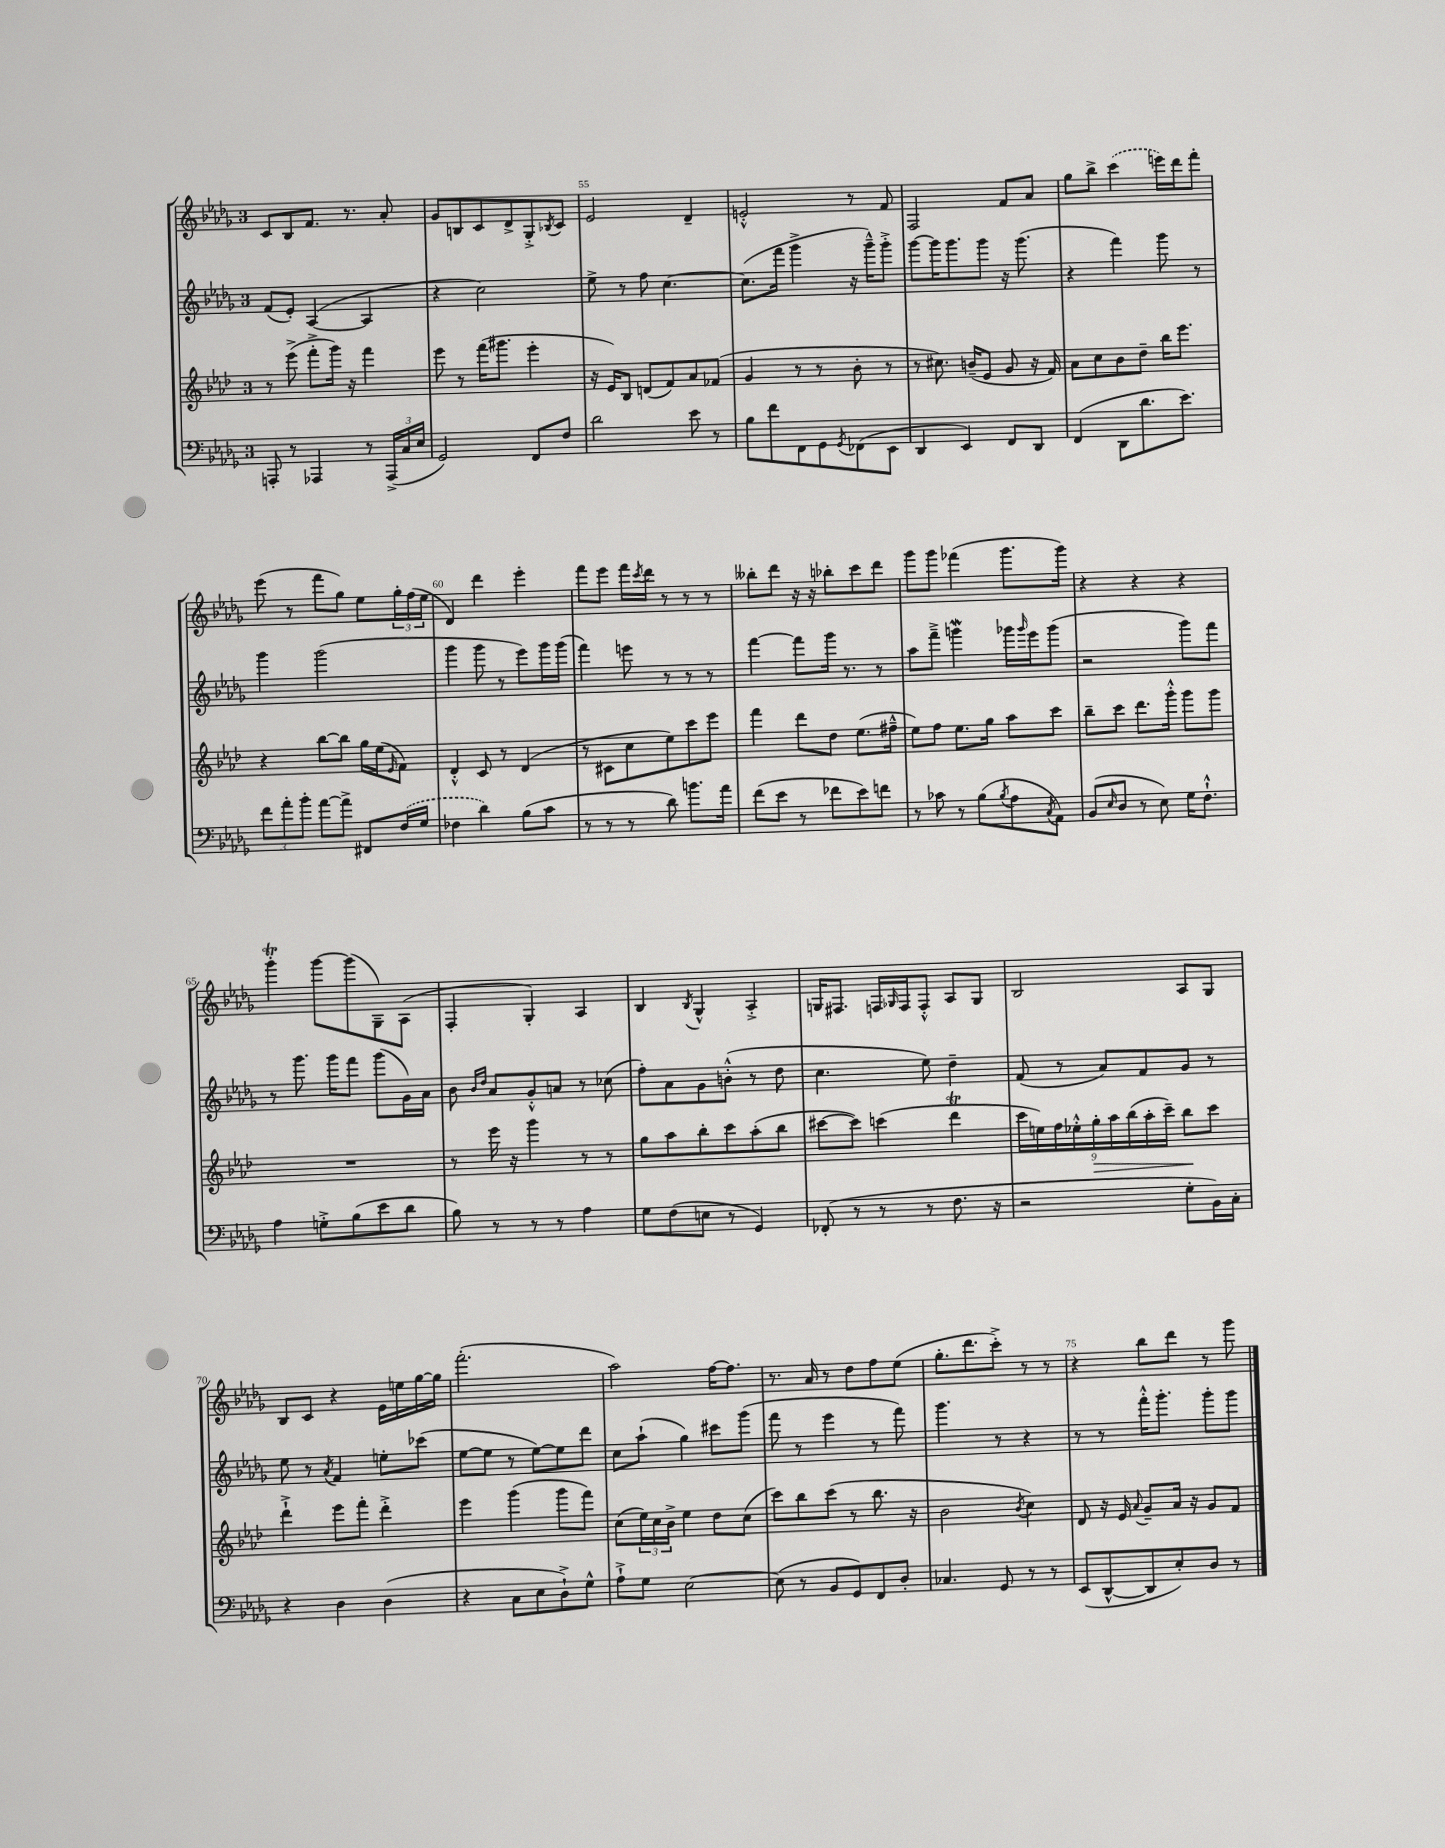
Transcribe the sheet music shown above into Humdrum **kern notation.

**kern	**kern	**kern	**kern
*staff4	*staff3	*staff2	*staff1
*clefF4	*clefG2	*clefG2	*clefG2
*k[b-e-a-d-g-]	*k[b-e-a-d-]	*k[b-e-a-d-g-]	*k[b-e-a-d-g-]
*M3/4	*M3/4	*M3/4	*M3/4
8AAA'/	8r	(8f/L	8c/L
8r	(8eee-^\	8e-'/J)	8B-/
4AAA-/	8fff'^\L	([4A-/	8.f/J
.	16ggg\Jk)	.	.
.	16r	.	8.r
8r	4fff\	4A-/]	.
(24AAA-^/LL	.	.	8a-'/
24C/	.	.	.
24E-/JJ	.	.	.
=	=	=	=
2GG-/)	8eee-\	4r	8g-/L
.	8r	.	8B/
.	(16fff\LK	2cc\)	8c/
.	8.ggg#\J	.	.
.	.	.	8d-^/
8FF/L	4eee-'\	.	8G-'^/
.	.	.	8qB-/
8F/J	.	.	8c/J
=	=	=	=
2d-\	16r	8ee-^\	2e-/
.	16e-/LK)	.	.
.	8B-/J	8r	.
.	(8d/L	8ff\	.
.	8f/)	[4.cc\	.
8e-\	8a-/	.	4d-~/
8r	(8f-/J	.	.
=	=	=	=
8B-\L	4g/	(8.cc\]L	2e'^^/
8f\	.	.	.
.	.	16fff\Jk	.
8FF\	8r	4ggg-^\	.
8GG-\	8r	.	.
8qGG-/	.	.	.
(8FF-\	8b-'\	16r	8r
.	.	16ggg-~^^\LK)	.
8EE-\J	8r	8ggg-'^\J	8f/
=	=	=	=
4DD-/	8r	[8ggg-\L	2F/
.	8.cc#\)	16ggg-\]K	.
.	.	8.ggg-\	.
4EE-/)	.	.	.
.	(16b~/LK	.	.
.	8e-/J	8ggg-\J	.
8FF/L	8g/	16r	8f/L
.	.	(8.ggg-\	.
8DD-/J	16r	.	8a-/J
.	16f/)	.	.
=	=	=	=
(4FF/	8a-\L	4r	8gg-\L
.	8cc\	.	8bb-^\J
8DD-\L	8b-\	4fff\)	(4ccc\
8.d-\	8dd-~\J	.	.
.	16bb-\LK	8ggg-\	16eee\LL)
8.e-\J)	8.eee-\J	.	16ddd-\J
.	.	8r	8fff'\J
=	=	=	=
12f\L	4r	4ggg-\	(8eee-\
12a-'\	.	.	.
.	.	.	8r
12b-'\J	.	.	.
[8a-\L	[8bb-\L	(2ggg-\	8fff\L
8a-^\]J	8bb-\]J	.	8gg-\J)
8FF#/L	16gg\LL	.	8ee-\L
.	(16ee-\J	.	.
.	16qqe-/	.	.
(16F/L	8f\J)	.	24gg-'\L
.	.	.	(24ff\
16G-/JJ	.	.	.
.	.	.	24ee-\JJ
=	=	=	=
4F-\	4d-'^^/	4ggg-\	4d-/)
4d-\)	8c/	8ggg-\	4ddd-\
.	8r	8r	.
(8B-\L	(4d-/	8eee-\L)	4eee-'\
8c\J	.	16ggg-\L	.
.	.	(16ggg-\JJ	.
=	=	=	=
8r	8r	4fff\)	8fff\L
8r	8c#\L	.	8eee-\J
8r	8cc\	8eee\	16fff\LL
.	.	.	8qccc/
.	.	.	16ddd-\JJ
8d-\)	8ee-\)	8r	8r
8.b\L	8ccc\	8r	8r
.	8eee-\J	8r	8r
16a-\Jk	.	.	.
=	=	=	=
(8f\L	4fff\	[4fff\	8bb--'\L
8e-\J	.	.	8ddd-\J
8r	8ddd-\L	8fff\]L	16r
.	.	.	16r
8f-\L	8dd-\J	16ggg-\Jk	8bb-'\L
.	.	8.r	.
8e-\)	(8.ee-\L	.	8ccc\
8f\J	.	8r	8ddd-\J
.	16ff#~^^\Jk	.	.
=	=	=	=
8r	8ee-\L)	8aa-\L	8ggg-\L
8c-\	8ff\J	8fff~^\J	8ggg-\J
8r	8.ee-\L	4ggg\	(4fff-\
(8B-\L	.	.	.
.	16gg\Jk	.	.
8qB-/	.	.	.
8A-\	8aa-\L	16ggg-\LL	8.ggg-\L
.	.	16qqggg-/	.
.	.	16eee-\J	.
8qC/	.	.	.
8AA-\J)	8ccc\J	(8ggg-\J	.
.	.	.	16ggg-\Jk)
=	=	=	=
(8BB-/L	8bb-~\L	2r	4r
16qqE-/	.	.	.
8D-/J	8ccc\J	.	.
8r	8.ddd-\L	.	4r
8E-\)	.	.	.
.	16ggg'^^\Jk	.	.
16G-\LK	8ggg\L	8ggg-\L)	4r
8.F`^^\J	.	.	.
.	8ggg\J	8fff\J	.
=	=	=	=
4A-\	2.r	8r	4ggg-'\
.	.	8.ggg-\	.
8G'^\L	.	.	[8ggg-\L
.	.	16ggg-\LK	.
(8B-\	.	8fff\J	(8ggg-\]
8e-\	.	(8ggg-\L	8G-~\)
8d-\J	.	16g-\L)	(8A-\J
.	.	16a-\JJ	.
=	=	=	=
8B-\)	8r	8b-\	4F'/
.	.	16qqb-/LL	.
.	.	16qqdd-/JJ	.
8r	16eee-\	8a-/L	.
.	16r	.	.
8r	4ggg\	8g-'^^/	4G-'/)
8r	.	8a/J	.
4A-\	8r	8r	4A-/
.	8r	(8cc-\	.
=	=	=	=
8G-\L	8gg\L	8ff'\L)	4B-/
(8F\	8aa-\	8a-\	.
.	.	.	8qB-/
8E\J	8bb-'\	8g-\	4G-^^/
8r	8ccc\	(8b'^^\J	.
4GG-/)	(8aa-'\	8r	4A-'^/
.	8bb-\J	8dd-\	.
=	=	=	=
(8FF-'/	[8ccc#\L	4.cc\	16G/LK
.	.	.	8.F#/J
8r	8ccc#\]J)	.	.
8r	(4ccc\	.	16F/LL
.	.	.	16qqG-/
.	.	.	16F/J
8r	.	8ee-\)	8F'^^/J
8.F\	4ddd-\	4dd-~\	8A-/L
.	.	.	8G-/J
16r	.	.	.
=	=	=	=
2r	18ccc\LL	(8f/	2B-/
.	18ee\)	.	.
.	18ff\	.	.
.	.	8r	.
.	18ee-'^^\	.	.
.	18gg'\	.	.
.	.	8a-/L)	.
.	18aa-\	.	.
.	(18bb-\	.	.
.	.	8f/	.
.	18aa-'\	.	.
.	18ccc~\JJ)	.	.
8G-'\L	8bb-\L	8g-/J	8A-/L
16BB-\L)	8ccc\J	8r	8G-/J
16C'\JJ	.	.	.
=	=	=	=
4r	4ddd-`^\	8ee-\	8B-/L
.	.	8r	8c/J
.	.	8qa-/	.
4D-\	8eee-\L	4f/	4r
.	8fff'\J	.	.
(4D-\	4ddd-'^\	8ee'\L	16e-\LL
.	.	.	16ee\
.	.	(8ccc-\J	[16gg-\
.	.	.	16gg-\]JJ
=	=	=	=
4r	4eee-\	[8ee-\L	(2.fff'\
.	.	8ee-\]J	.
8C\L	(4ggg\	8r	.
8E-\	.	[8ee-\L)	.
8D-`^\)	8ggg\L	8ee-\]	.
8G-^^\J	8fff\J)	8ddd-\J	.
=	=	=	=
8A-`^\L	(8cc\L	8cc\L	2aa-\)
8G-\J	24ee-\L)	(8aa-`\J	.
.	24cc\	.	.
.	24b-^\JJ	.	.
[2E-\	4ee-\	4gg-\)	.
.	8dd-\L	8ccc#\L	[16ff\LK
.	.	.	8.ff\]J
.	(8cc\J	(8ggg-\J	.
=	=	=	=
(8E-\]	8ccc\L)	8fff\	8.r
8r	8bb-\	8r	.
.	.	.	16a-/
8BB-/L	(8ccc\J	4eee-\	8r
8GG-/)	8r	.	8dd-\L
8FF/	8.bb-\	8r	8ff\
8D-'/J	.	8fff\)	(8ee-\J
.	16r	.	.
=	=	=	=
4.C-/	2b-\	4.ggg-\	8.gg-'\L
.	.	.	8.ddd-\
8GG-/	.	8r	8ccc'^\J)
.	8qb-/	.	.
8r	4cc\)	4r	8r
8r	.	.	8r
=	=	=	=
(8EE-/L	8d-/	8r	4r
[8DD-^^/	16r	8r	.
.	16e-/	.	.
.	8qqa-/	.	.
8DD-/]	8g~/L	16fff'^^\LK	8bb-\L
.	.	8.ggg-'\J	.
8E-'/)	16a-/Jk	.	8ddd-\J
.	16r	.	.
8D-/J	8g/L	8ggg-'\L	8r
8r	8f/J	8ggg-\J	8ggg-\
==	==	==	==
*-	*-	*-	*-
